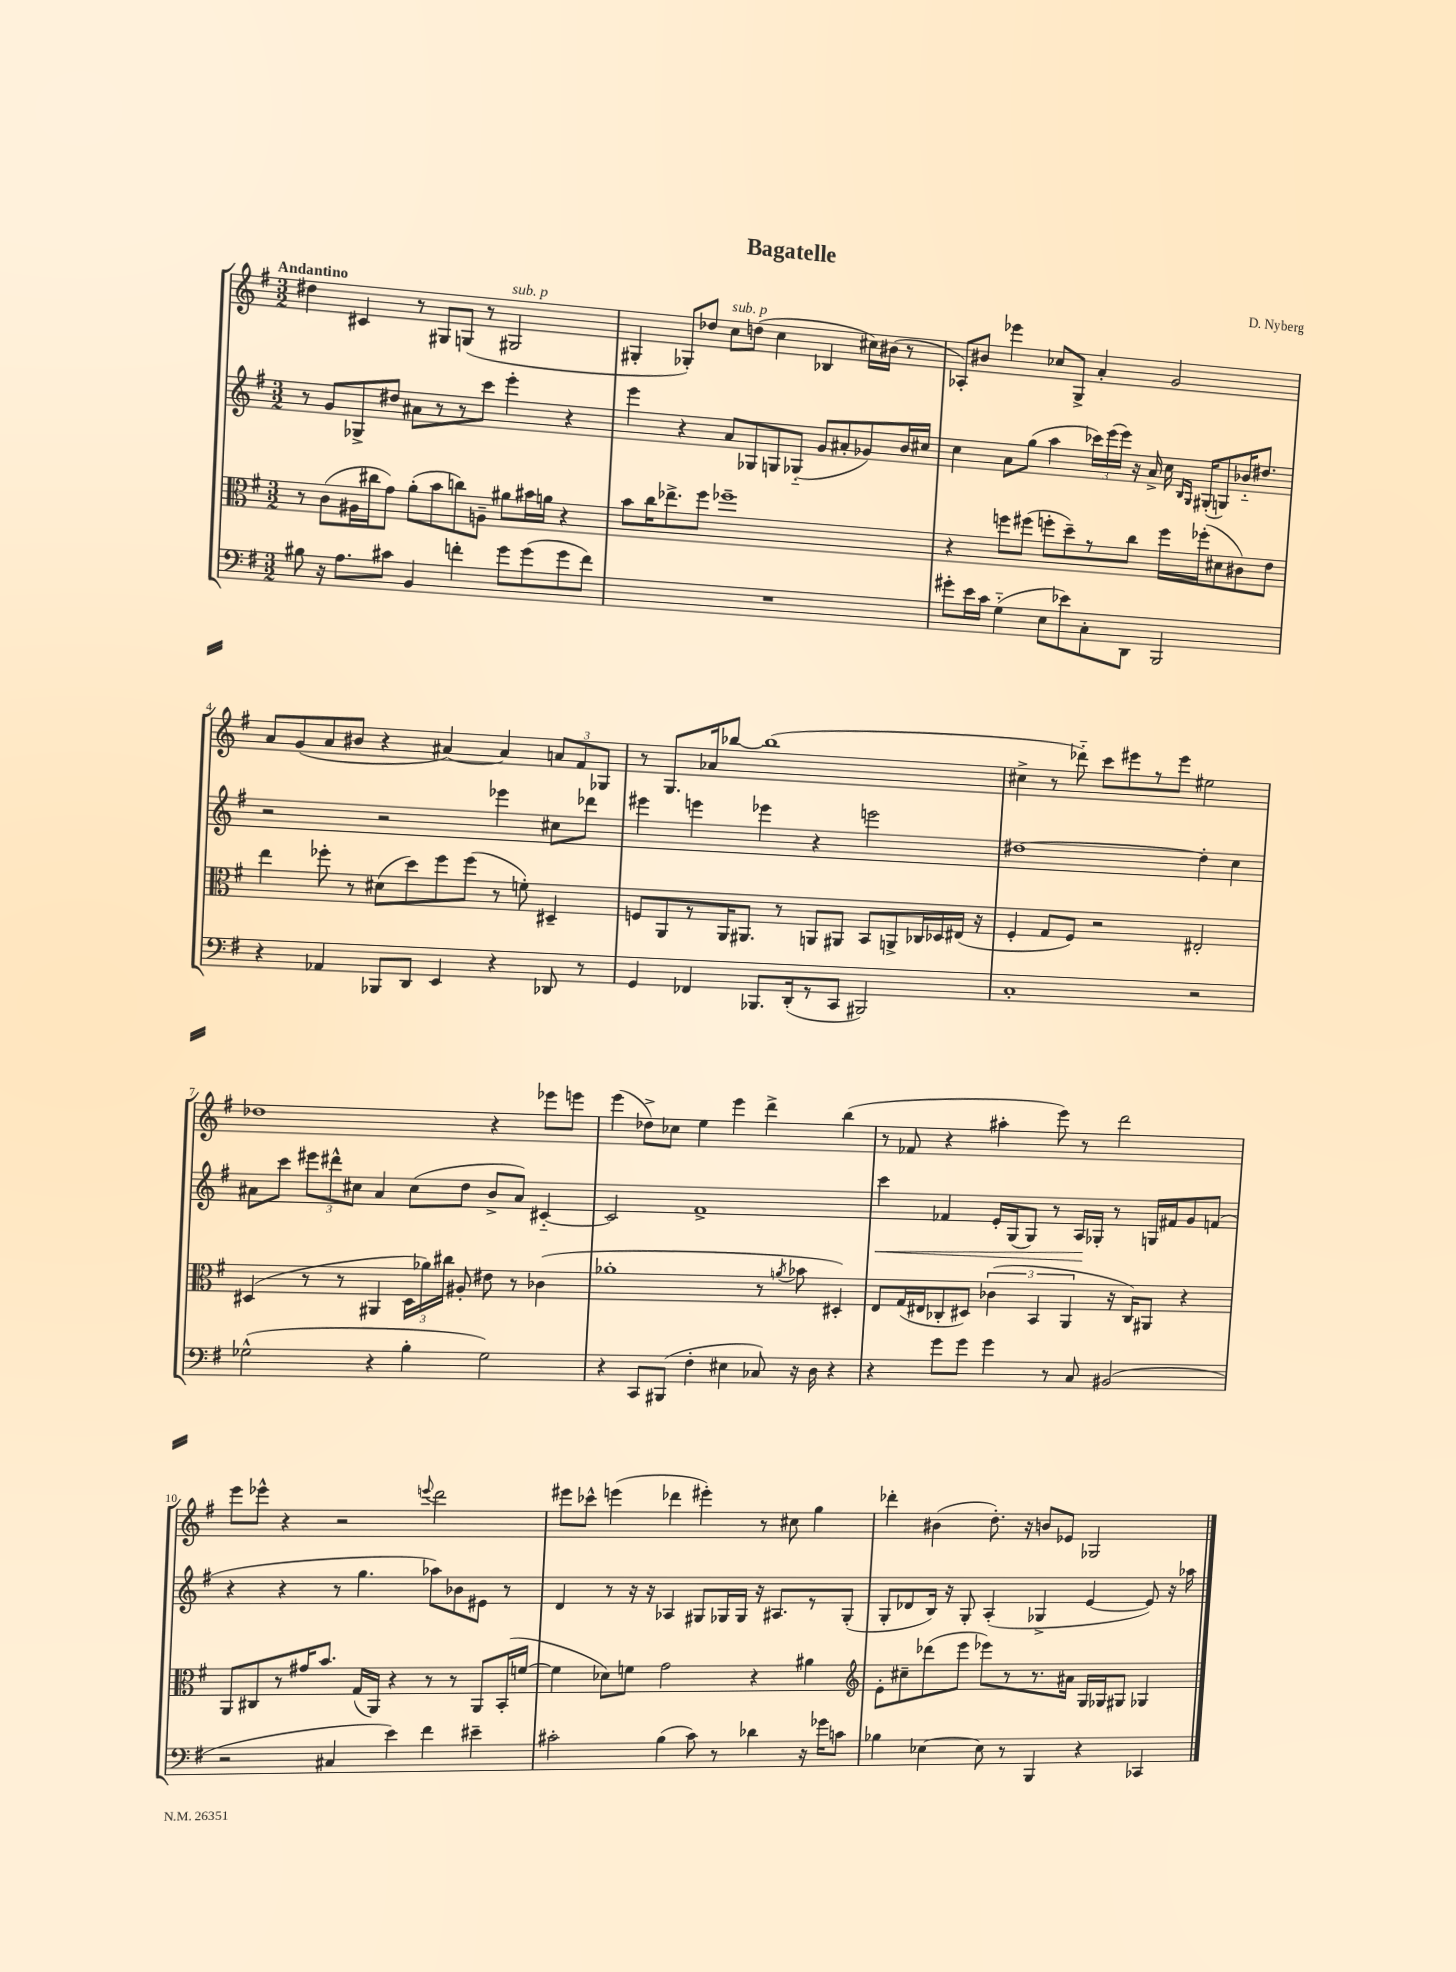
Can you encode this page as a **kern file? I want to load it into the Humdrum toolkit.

**kern	**kern	**kern	**kern
*staff4	*staff3	*staff2	*staff1
*clefF4	*clefC3	*clefG2	*clefG2
*k[f#]	*k[f#]	*k[f#]	*k[f#]
*M3/2	*M3/2	*M3/2	*M3/2
8B#	8r	8r	4dd#
16r	(8c	8g	.
8.A	.	.	.
.	16A#	8G-^	4c#
.	16cc#	.	.
8c#	8g)	8dd#	.
4BB	(8a'	8a#	8r
.	8b	8r	8G#
4f'	8cc)	8r	(8G
.	8A~	8ccc	8r
8g	8a#	4eee'	2G#
(8g	16b#	.	.
.	16a	.	.
8g	4r	4r	.
8f)	.	.	.
=	=	=	=
1.r	8b	4eee	4G#'
.	16cc	.	.
.	8.ee-^	.	.
.	.	4r	8G-')
.	8ff#	.	8dd-
.	1ff-~	8a	8cc
.	.	8G-	(8dd
.	.	8G	4cc
.	.	(8G-'~	.
.	.	8g	4B-
.	.	8a#'	.
.	.	8g-)	16cc#)
.	.	.	(16b#
.	.	16b	8r
.	.	16cc#	.
=	=	=	=
8g#'	4r	4cc	8A-')
16e	.	.	8b#
16c	.	.	.
(4G'~	8ff	8a	4eee-
.	(8ff#	(8gg	.
8E	8ff'	4aa	8cc-
8e-)	8dd~)	.	8G^
8C'	8r	24ccc-)	4a'
.	.	(24eee	.
.	.	24eee)	.
8DD	8cc	16r	.
.	.	16a^	.
2BBB	16ff	16cc	2g
.	.	16qqB	.
.	.	16qqG	.
.	(16ff-'	(16G#'	.
.	8d#	8G)	.
.	8c#)	16b-'~	.
.	.	8.dd#	.
.	8e	.	.
=	=	=	=
4r	4ee	2r	8a
.	.	.	(8g
4AA-	8ff-'	.	8a
.	8r	.	8b#
8BBB-	(8d#	2r	4r
8DD	8dd)	.	.
4EE	8ff-	.	[4a#)
.	(8ff-	.	.
4r	8r	4eee-	4a#]
.	8f')	.	.
8DD-	4D#~	8cc#	12a
.	.	.	12f#
8r	.	8ddd-	.
.	.	.	12G-
=	=	=	=
4GG	8F	4eee#	8r
.	8AA	.	8.G
4FF-	8r	4eee	.
.	.	.	16a-
.	16AA	.	[8bb-
.	8.AA#	.	.
8.BBB-	.	4eee-	(1bb-]
.	8r	.	.
(16DD'	.	.	.
8r	8AA	4r	.
8CC	8AA#	.	.
2BBB#)	8BB	2eee	.
.	8AA^	.	.
.	16C-	.	.
.	16D-	.	.
.	(16E#	.	.
.	16r	.	.
=	=	=	=
1C'	4F#'	[1dd#	4cc#^
.	8G	.	8r
.	8F#)	.	8ddd-'~)
.	2r	.	8ccc
.	.	.	8eee#
.	.	.	8r
.	.	.	8eee#
2r	2E#'	4dd#']	2ee#
.	.	4cc	.
=	=	=	=
(2G-^^	(4D#	8a#	1dd-
.	.	8ccc	.
.	8r	12eee#	.
.	.	12ddd#^^	.
.	8r	.	.
.	.	12cc#	.
4r	4AA#	4a#	.
4B'	24D#	(8cc#	.
.	24a-)	.	.
.	24cc#	.	.
.	8A#'	8dd	.
2G-)	8e#	8b^	4r
.	8r	8a#)	.
.	(4c-	[4c#'~	8eee-
.	.	.	8eee
=	=	=	=
4r	1a-'	2c#]	(4eee
8CC	.	.	8dd-^)
(8BBB#	.	.	8cc-
4F#'	.	1f#^	4ee
4E#	.	.	4eee
8C-)	8r	.	4ddd^
.	8qa	.	.
16r	8b-	.	.
16D	.	.	.
4r	4D#')	.	(4bb
=	=	=	=
4r	8E	4ccc	8r
.	(16G	.	8f-
.	16E#	.	.
8g	8C-'	4f-	4r
8g	8D#)	.	.
4g	(6c-	16e'	4aa#'
.	.	(16G	.
.	.	8G)	.
.	6BB	.	.
8r	.	8r	8eee)
.	6AA	.	.
8C	.	16A	8r
.	.	16G-'	.
(2BB#	16r	8r	2ddd
.	16C-)	.	.
.	8AA#	16G	.
.	.	16f#	.
.	4r	8g	.
.	.	(8f	.
=	=	=	=
2r	8AA	4r	8eee
.	8C#	.	8eee-^^
.	8r	4r	4r
.	16g#	.	.
.	8.b	.	.
4C#	.	8r	2r
.	(16G	4.gg	.
.	16AA)	.	.
4e)	4r	.	.
.	.	.	8qqeee
4f#	8r	8aa-)	2ddd
.	8r	8b-	.
4e#~	8AA	8e#	.
.	(16BB'	8r	.
.	[16f	.	.
=	=	=	=
2c#'	4f]	4d	8eee#
.	.	.	8ccc-^^
.	8d-)	8r	(4eee
.	8f	16r	.
.	.	16r	.
(4B	2g	4A-	4ddd-
8c#)	.	8G#	4eee#')
8r	.	16G-	.
.	.	16G-	.
4d-	4r	16r	8r
.	.	8.A#	.
.	.	.	8cc#
16r	4a#	8r	4gg
16g-	.	.	.
8c	.	(8G-'	.
=	=	=	=
*	*clefG2	*	*
4B-	8e'	8G'	4ddd-'
.	8cc#~	8d-	.
[4E-	(8ddd-	16B)	(4b#
.	.	16r	.
.	8eee	8G'	.
8E-]	8eee-)	(4A'	8.dd')
8r	8r	.	.
.	.	.	16r
4BBB	8.r	4G-^	8b
.	.	.	8e-
.	16a#	.	.
4r	16G	[4e	2G-
.	16G-	.	.
.	8G#	.	.
4CC-	4G-	8e])	.
.	.	16r	.
.	.	16aa-	.
==	==	==	==
*-	*-	*-	*-
